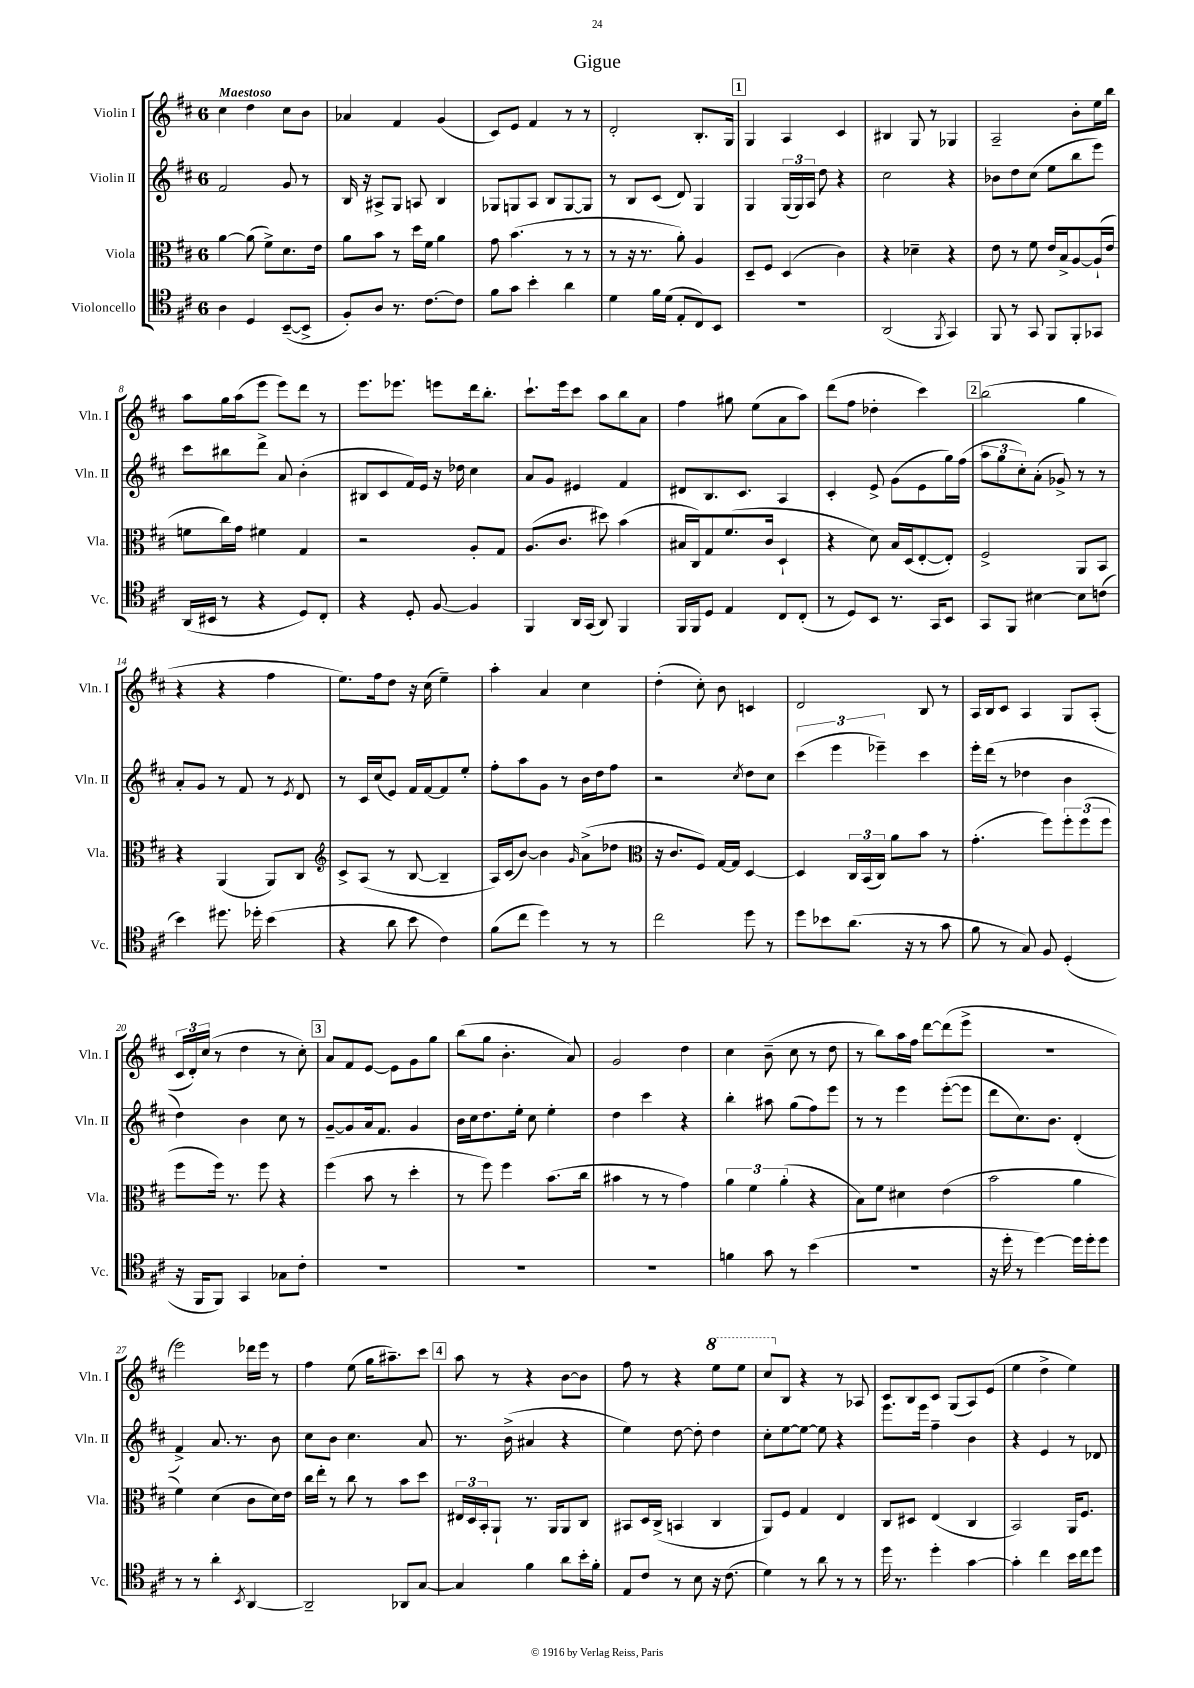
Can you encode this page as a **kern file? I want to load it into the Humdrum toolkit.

**kern	**kern	**kern	**kern
*part4	*part3	*part2	*part1
*staff4	*staff3	*staff2	*staff1
*I"Violoncello	*I"Viola	*I"Violin II	*I"Violin I
*I'Vc.	*I'Vla.	*I'Vln. II	*I'Vln. I
*clefC4	*clefC3	*clefG2	*clefG2
*k[f#c#]	*k[f#c#]	*k[f#c#]	*k[f#c#]
*M6/8	*M6/8	*M6/8	*M6/8
=1	=1	=1	=1
!	!	!	!LO:TX:a:B:t=Maestoso
4A\	[4a\	2f#/	4cc#\
4D/	(8a\]	.	4dd\
.	8f#^\L)	.	.
([8BB~/L	8.d\	8g/	8cc#\L
8BB^/J]	.	8r	8b\J
.	16e\Jk	.	.
=2	=2	=2	=2
8F#'/L)	8a\L	16B/	4a-X/
.	.	16r	.
8A/J	8b\J	8A#X^/L	.
8.r	8r	8G/J	4f#/
.	16dd\LL	8An/	.
[8.c#\L	16f#\JJ	.	.
.	4a\	4B/	(4g/
8c#\J]	.	.	.
=3	=3	=3	=3
8f#\L	8g\	8G-X/L	8c#/L)
8g\J	(4.b\	8Gn/	8e/J
4b'\	.	8A/J	4f#/
.	.	8B/L	.
4a\	8r	[8G/	8r
.	8r	8G/J]	8r
=4	=4	=4	=4
4d\	8r	8r	2d'/
.	16r	8B/L	.
.	8.r	.	.
16f#\LL	.	(8c#/J	.
(16d\JJ	.	.	.
8E'/L	8a'\)	8d/)	.
8C#/)	4A/	4G/	8.B'/L
8BB/J	.	.	.
.	.	.	16G/Jk
!!LO:REH:place=s1:t=1
=5	=5	=5	=5
2.r	8D~/L	4G/	4G/
.	8F#/J	.	.
.	(4D/	(24G/LL	4A/
.	.	24G/)	.
.	.	24A/JJ	.
.	.	8dd\	.
.	4c#\)	4r	4c#/
=6	=6	=6	=6
(2AA/	4r	2cc#\	4B#X/
.	4d-X~\	.	8G/
.	.	.	8r
8qFF#/	.	.	.
4GG/)	4r	4r	4G-X/
=7	=7	=7	=7
8FF#/	8e\	8b-X\L	2A~/
8r	8r	8dd\	.
8GG/	8f#\	(8cc#\J	.
8FF#/L	16e/LL	8ee\L	.
.	16B^/J	.	.
8FF#'/	[8A/	8bb\	8b'\L
8GG-X/J	(16A`/L]	8eee\J)	16ee\L
.	16e/JJ	.	16bb\JJ
!!LO:LB:g=z
=8	=8	=8	=8
(16AA/LL	8fn\L	8ccc#\L	8aa\L
16BB#X/JJ	.	.	.
8r	16cc#\L)	8bb#X\	16gg\L
.	16g\JJ	.	(16aa\J
4r	4f#X\	8ddd^\J	8eee\J
.	.	8a/	8eee\L)
8D/L)	4G/	(4b'\	8ddd\J
8C#'/J	.	.	8r
=9	=9	=9	=9
4r	2r	8B#X/L	8.eee\L
.	.	8c#/	.
.	.	.	8.eee-X\J
8D'/	.	16f#/L)	.
.	.	16e/JJ	.
[8F#/	.	16r	8eeen\L
.	.	16dd-X\	.
4F#/]	8A'/L	4cc#\	16ddd\k
.	.	.	8.bb'\J
.	8G/J	.	.
=10	=10	=10	=10
4FF#/	(8.A/L	8a/L	8.ccc#`\L
.	.	8g/J	.
.	8.c#/J	.	16eee\k
16AA/LL	.	4e#X/	8ccc#\J
(16GG/JJ	.	.	.
8AA/)	8dd#X\)	.	8aa\L
4FF#/	(4b\	4f#/	8bb\
.	.	.	8a\J
=11	=11	=11	=11
16FF#/LL	16B#X/LL	8d#X/L	4ff#\
16FF#/J	16C#/J)	.	.
8D/J	8G/	8.B/	.
4E/	(8.f#/	.	8gg#X\
.	.	8.c#/J	.
.	.	.	(8ee\L
.	16c#/Jk	.	.
8C#/L	4D`/	4A/	8a\
(8C#'/J	.	.	8aa\J)
=12	=12	=12	=12
8r	4r	4c#'/	(8ddd\L
8D/L)	.	.	8ff#\J
8BB/J	8d\)	8e^/	4dd-X'\
8.r	16B/LL	(8g\L	.
.	(16D/J	.	.
.	[8E'/	8e\	4ccc#\)
16GG/KL	.	.	.
8BB/J	8E'/J])	16gg\L)	.
.	.	(16ff#\JJ	.
!!LO:REH:place=s1:t=2
=13	=13	=13	=13
8GG/L	2F#^/	12aa\L	(2bb\
.	.	12gg\	.
8FF#/J	.	.	.
.	.	12cc#'\)	.
[4B#X\	.	(8a'\J	.
.	.	8g-X^/)	.
8B#\L]	8AA/L	8r	4gg\
(8cn\J	8BB/J	8r	.
!!LO:LB:g=z
=14	=14	=14	=14
4b\)	4r	8a'/L	4r
.	.	8g/J	.
8.dd#X\	(4AA/	8r	4r
.	.	8f#/	.
16dd-X'\	.	.	.
(4b\	8AA/L)	8r	4ff#\
.	.	8qe/	.
.	8C#/J	8d/	.
=15	=15	=15	=15
*	*clefG2	*	*
4r	8c#^/L	8r	8.ee\L)
.	(8A/J	16c#/LL	.
.	.	(16cc#/J	16ff#\k
8a\	8r	8e/J)	8dd\J
8b\	[8B/	16f#/LL	16r
.	.	[16f#/J	(16cc#\
4c#\)	4B~/]	8f#/]	4ee~\)
.	.	8ee'/J	.
=16	=16	=16	=16
(8f#\L	16A/LL)	8ff#'\L	4aa'\
.	(16c#/J	.	.
8cc#\J	[8b/J)	8aa\	.
4dd\)	4b\]	8g\J	4a/
.	.	8r	.
.	16qqg/	.	.
8r	(8a^\L	16b\LL	4cc#\
.	.	16dd\J	.
8r	8dd-X\J	8ff#\J	.
=17	=17	=17	=17
*	*clefC3	*	*
2cc#\	16r	2r	(4dd'\
.	8.c#/L	.	.
.	8F#/J)	.	8cc#'\)
.	[16G/LL	.	8b\
.	16G/JJ]	.	.
.	.	8qcc#/	.
8dd\	[4D/	8dd\L	4cn/
8r	.	8cc#\J	.
=18	=18	=18	=18
8dd\L	4D/]	(6ccc#\	2d/
8b-X\	.	.	.
.	.	6eee\	.
(8.a\J	24C#/LL	.	.
.	(24BB/	.	.
.	24C#/JJ)	6eee-X~\)	.
.	8a\L	.	.
16r	.	.	.
8r	8b\J	4ccc#\	8B/
8g\	8r	.	8r
=19	=19	=19	=19
8f#\	(4.g'\	16eee'\LL	16A/LL
.	.	(16ddd\JJ	16B/J
8r	.	8r	8c#/J
8G/)	.	4dd-X\	4A/
8F#/	8ff#\L)	.	.
(4D'/	12ff#'\	4b\	8G/L
.	(12ff#\	.	.
.	.	.	(8A'/J
.	12ff#\J	.	.
!!LO:LB:g=z
=20	=20	=20	=20
16r	8ff#\L	4dd\)	24c#/LL
.	.	.	24d'/)
16FF#/KL	.	.	.
.	.	.	(24cc#/JJ
8FF#/J)	16ff#\Jk)	.	8r
.	8.r	.	.
4GG/	.	4b\	4dd\
.	8ff#\	.	.
8G-X\L	4r	8cc#\	8r
8c#'\J	.	8r	8cc#'\)
!!LO:REH:place=s1:t=3
=21	=21	=21	=21
2.r	(4ff#\	[8g~/L	8a/L
.	.	8g/]	8f#/
.	8b\	16a/k	[8e/J
.	.	8.f#/J	.
.	8r	.	8e\L]
.	4dd'\	4g/	8g\
.	.	.	8gg\J
=22	=22	=22	=22
2.r	8r	16b\LL	(8bb\L
.	.	16cc#\J	.
.	8ff#\)	8.dd\	8gg\J
.	4ff#\	.	4.b'\
.	.	16ee'\Jk	.
.	.	8cc#\	.
.	(8.b\L	4ee'\	.
.	.	.	8a/)
.	16cc#\Jk	.	.
=23	=23	=23	=23
2.r	4b#X\	4dd\	2g/
.	8r	4ccc#\	.
.	8r	.	.
.	4g\)	4r	4dd\
=24	=24	=24	=24
4fn\	6a\	4bb'\	4cc#\
.	6f#\	.	.
8g\	.	8aa#X\	(8b~\
.	(6a'\	.	.
8r	.	(8gg\L	8cc#\
(4b\	4r	8ff#\)	8r
.	.	8eee\J	8dd\
=25	=25	=25	=25
2.r	8B\L)	8r	8r
.	8f#\J	8r	8bb\L)
.	4d#X\	4eee\	16aa\L
.	.	.	16ff#\JJ
.	.	.	[8ddd\L
.	(4e\	([8eee'\L	(8ddd\]
.	.	8eee\J]	8eee^\J
=26	=26	=26	=26
16r	2b\	8ddd\L	2.r
16dd'\	.	.	.
8r	.	8.cc#\)	.
[4dd\)	.	.	.
.	.	8.b\J	.
16dd\LL]	4a\	(4d'/	.
16dd'\J	.	.	.
8dd\J	.	.	.
!!LO:LB:g=z
=27	=27	=27	=27
8r	4f#\)	4f#^/)	2eee\)
8r	.	.	.
4a'\	(4d\	8.a/	.
.	.	8.r	.
8qBB/	.	.	.
[4AA/	8c#\L	.	16ddd-X\LL
.	.	.	16eee\JJ
.	16d\L)	8b\	8r
.	16e\JJ	.	.
=28	=28	=28	=28
2AA~/]	16cc#\LL	8cc#\L	4ff#\
.	16ee'\JJ	.	.
.	8r	8b\J	.
.	8cc#\	4.cc#\	(8ee\
.	8r	.	16gg\KL
.	.	.	8.aa#X~\)
8AA-X/L	8b\L	.	.
[8G/J	8dd\J	8a/	8ccc#\J
!!LO:REH:place=s1:t=4
=29	=29	=29	=29
4G/]	24E#X/LL	8.r	8aa\
.	24D/	.	.
.	24BB'/J	.	.
.	8AA`/J	.	8r
.	.	(16b^\	.
4f#\	8.r	4a#X/	4r
.	16AA/KL	.	.
8a\L	8AA/	4r	[8b\L
16b'\L	8C#/J	.	8b\J]
16f#'\JJ	.	.	.
=30	=30	=30	=30
8E/L	8BB#X/L	4ee\)	8ff#\
8c#/J	16D/L	.	8r
.	(16C#^/JJ	.	.
8r	4BBn/	[8dd\	4r
8B\	.	8dd'\]	.
*	*	*	*8va
16r	4C#/	4dd\	8eee\L
(8.c#\	.	.	.
.	.	.	8eee\J
=31	=31	=31	=31
4d\)	8AA/L)	8cc#'\L	8ccc#/L
*	*	*	*X8va
.	8F#/J	[8ee\	8B/J
8r	4G/	8ee\J_	4r
8a\	.	8ee\]	.
8r	4E/	4r	8r
8r	.	.	8A-X/
=32	=32	=32	=32
16dd\	8C#/L	8.eee\L	8c#/L
8.r	.	.	.
.	8D#X/J	.	8B/
.	.	16eee\Jk	.
4dd'\	(4E/	4ff#~\	8c#/J
.	.	.	(8G/L
[4g\	4C#/	4b\	8A/)
.	.	.	(8e/J
=33	=33	=33	=33
4g'\]	2BB/)	4r	4ee\
4cc#\	.	4e/	4dd^\
16b\LL	16AA/KL	8r	4ee\)
16cc#\J	8.F#/J	.	.
8dd\J	.	8d-X/	.
==	==	==	==
*-	*-	*-	*-
